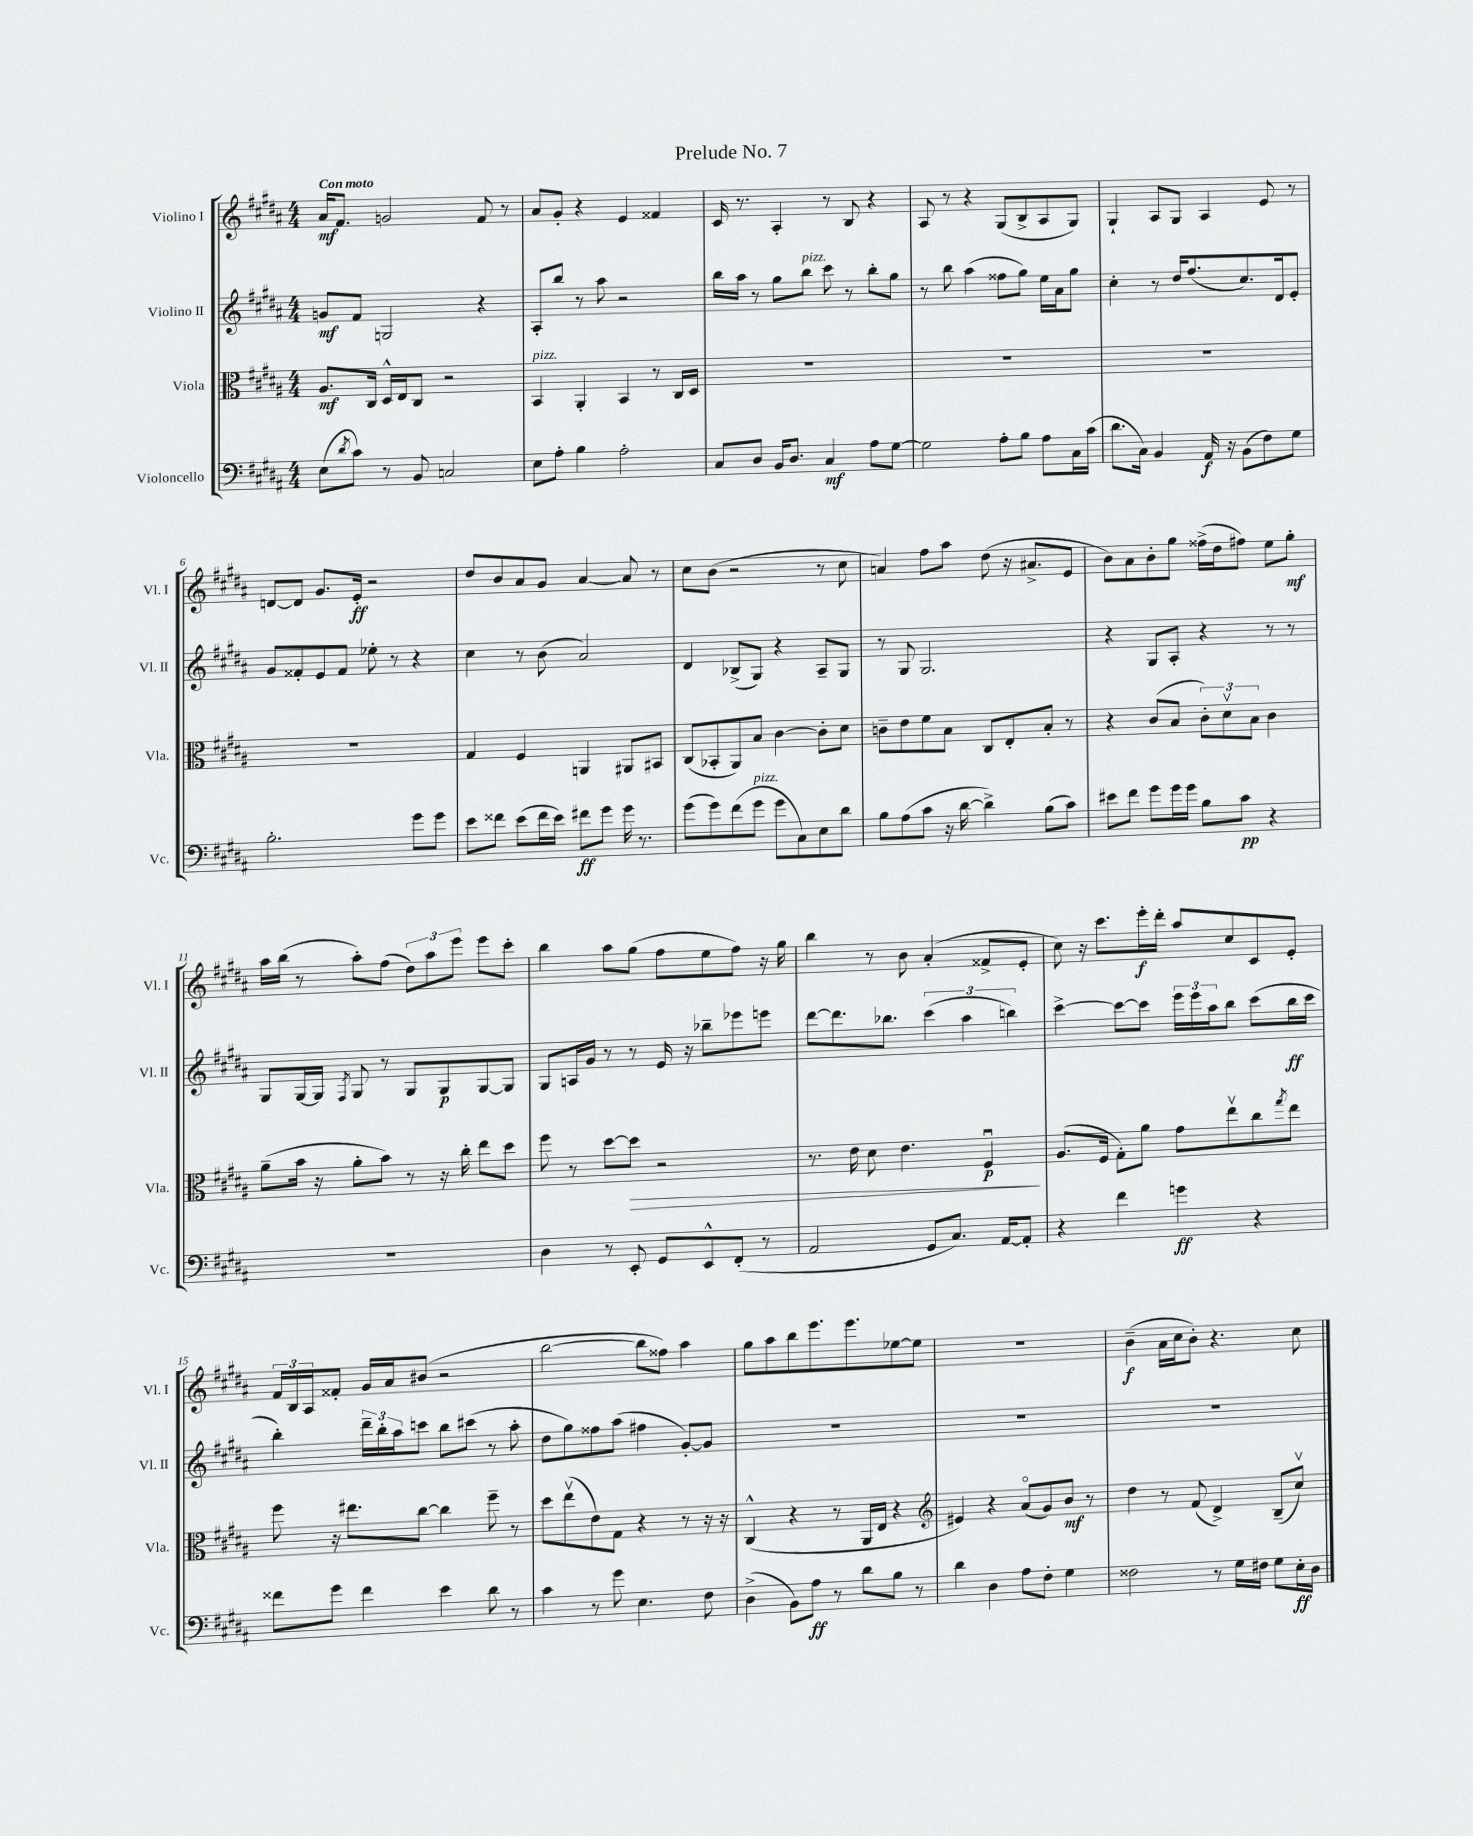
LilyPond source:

\header { title = "Prelude No. 7" }
<<
\new StaffGroup <<
\new Staff = "s0" \with { instrumentName = "Violino I" shortInstrumentName = "Vl. I" } {
    \clef treble \key b \major \numericTimeSignature \time 4/4 \tempo "Con moto"
    ais'16\mf fis'8. g'2 fis'8 r8 |
    ais'8 gis'8-. r4 e'4 fisis'4 |
    cis'16 r8. ais4-. r8 b8 r4 |
    ais8 r8 r4 gis8( b8-> ais8 gis8) |
    gis4-! ais8 gis8 ais4 e'8 r8 |
    d'8~ d'8 gis'8. e'16-.\ff r2 |
    dis''8 b'8 ais'8 gis'8 ais'4~ ais'8 r8 |
    cis''8 b'8( r2 r8 cis''8 |
    a'4) fis''8 ais''8 dis''8( r16 ais'8.-> e'8 |
    b'8) ais'8 b'8-. gis''8 fisis''16->( dis''16 fis''8) e''8 gis''8-.\mf |
    ais''16 b''16( r8 ais''8-.) fis''8( \tuplet 3/2 { dis''8) ais''8 e'''8 } e'''8 cis'''8-. |
    b''4 ais''8 gis''8( fis''8 e''8 fis''8) r16 gis''16 |
    b''4 r8 b'8 ais'4-.( fisis'8-> e'8-. |
    cis''8) r16 cis'''8. e'''16-.\f dis'''16-. ais''8 cis''8 cis'8 e'8-. |
    \tuplet 3/2 { fis'16 b16 ais16 } fisis'8-. gis'16 ais'16 bis'8( r2 |
    b''2~ b''8 fisis''8) ais''4 |
    gis''8 ais''8 b''8 e'''8. e'''8. ees''8~ ees''8 |
    R1 |
    b'4--\f( ais'16 cis''16 b'8-.) r4. cis''8 \bar "|." |
}
\new Staff = "s1" \with { instrumentName = "Violino II" shortInstrumentName = "Vl. II" } {
    \clef treble \key b \major \numericTimeSignature \time 4/4
    g'8\mf fis'8 g2 r4 |
    ais8-. b''8 r8 ais''8 r2 |
    b''16 ais''16 r8 gis''8 b''8^\markup { \italic "pizz." } cis'''8 r8 b''8-. gis''8 |
    r8 b''8 ais''4( fisis''8 gis''8) e''16 ais'16 gis''8 |
    cis''4-. r8 dis''16 fis''8.( cis''8.) dis'16 e'8-. |
    gis'8 fisis'8-. e'8 fisis'8 ees''8-. r8 r4 |
    cis''4 r8 b'8( ais'2) |
    dis'4 bes8->( gis8) r4 ais8-- gis8 |
    r8 gis8 gis2. |
    r4 gis8 ais8-. r4 r8 r8 |
    gis8 gis16~ gis16 \acciaccatura { fis8 } gis8 r8 gis8 gis8\p gis8~ gis8 |
    gis8 a16 gis'16 r8 r8 e'16 r16 bes''8-- ees'''8 e'''8 |
    dis'''8~ dis'''8. bes''8. \tuplet 3/2 { cis'''4( ais''4 b''4) } |
    cis'''4~-> cis'''8~ cis'''8 \tuplet 3/2 { e'''16 e'''16 ais''16 } b''8 cis'''8( b''16\ff cis'''16 |
    b''4-.) \tuplet 3/2 { dis'''16-- b''16-. ais''16 } c'''8 b''8 cis'''8( r8 ais''8-. |
    dis''8 gis''8) fisis''8 ais''8( fis''4 gis'8~-.) gis'8 |
    R1 |
    R1 |
    R1 \bar "|." |
}
\new Staff = "s2" \with { instrumentName = "Viola" shortInstrumentName = "Vla." } {
    \clef alto \key b \major \numericTimeSignature \time 4/4
    ais8.\mf cis16 dis16-^ e16 cis8 r2 |
    b,4^\markup { \italic "pizz." } ais,4-. b,4 r8 cis16 dis16 |
    R1 |
    R1 |
    R1 |
    R1 |
    gis4 fis4 a,4 ais,8 bis,8 |
    cis8( bes,8-. ais,8) b8 cis'4~ cis'8-. dis'8 |
    c'8-- e'8 fis'8 b8 cis8 e8-. b8-. r8 |
    r4 cis'8( b8 \tuplet 3/2 { cis'8-.) dis'8\upbow b8 } cis'4 |
    ais'8--( b'16 r16 ais'8-. b'8) r8 r16 cis''16-. e''8 dis''8 |
    fis''8 r8 dis''8~ dis''8\> r2 |
    r8. e'16 dis'8 e'4. fis4\downbow\p\! |
    ais8.( fis16 gis8-.) ais'8 gis'8 e''8\upbow cis''8 \acciaccatura { gis''8 } e''8 |
    fis''8 r16 eis''8. cis''8~ cis''4 fis''8-- r8 |
    dis''8 e''8\upbow( e'8) gis8 r4 r8 r16 r16 |
    cis4-^( r4 r8 ais,16 e16 r4 |
    \clef treble eis'4) r4 ais'8\flageolet( gis'8) b'8\mf r8 |
    dis''4 r8 fis'8( dis'4->) b8--( cis''8\upbow) \bar "|." |
}
\new Staff = "s3" \with { instrumentName = "Violoncello" shortInstrumentName = "Vc." } {
    \clef bass \key b \major \numericTimeSignature \time 4/4
    e8( \acciaccatura { dis'8 } cis'8) r8 b,8 c2 |
    e8 ais8-. b4 ais2-. |
    cis8 dis8 b,16 dis8. cis4\mf ais8 gis8~ |
    gis2 ais8-. b8 ais8 cis16 cis'16( |
    dis'8. cis16) b,4 ais,16\f r16 b,8( fis8) gis8 |
    b2.-. gis'8 gis'8 |
    e'8 fisis'8 e'8( fisis'16 e'16) fis'8\ff gis'8 gis'16 r8. |
    gis'8( gis'8) fis'8( gis'8^\markup { \italic "pizz." } gis'8 cis8) e8 dis'8 |
    b8 ais8( cis'8 r16 dis'16~ dis'4->) b8( cis'8) |
    eis'8 fis'8 gis'8 gis'16 gis'16 b8 cis'8\pp r4 |
    R1 |
    dis4 r8 e,8-. gis,8 e,8-^ fis,8-.( r8 |
    ais,2 gis,8 cis8.) ais,16~ ais,8-. |
    r4 fis'4 g'4\ff r4 |
    fisis'8 gis'8 fisis'4 e'4 dis'8 r8 |
    cis'4 r8 gis'8 e4. fis8 |
    dis4->( b,8) ais8\ff r8 dis'8 b8 r8 |
    dis'4 dis4 ais8 fis8-. gis4 |
    fisis2 r8 gis16 fis16 gis8 e16-.\ff dis16 \bar "|." |
}
>>
>>
